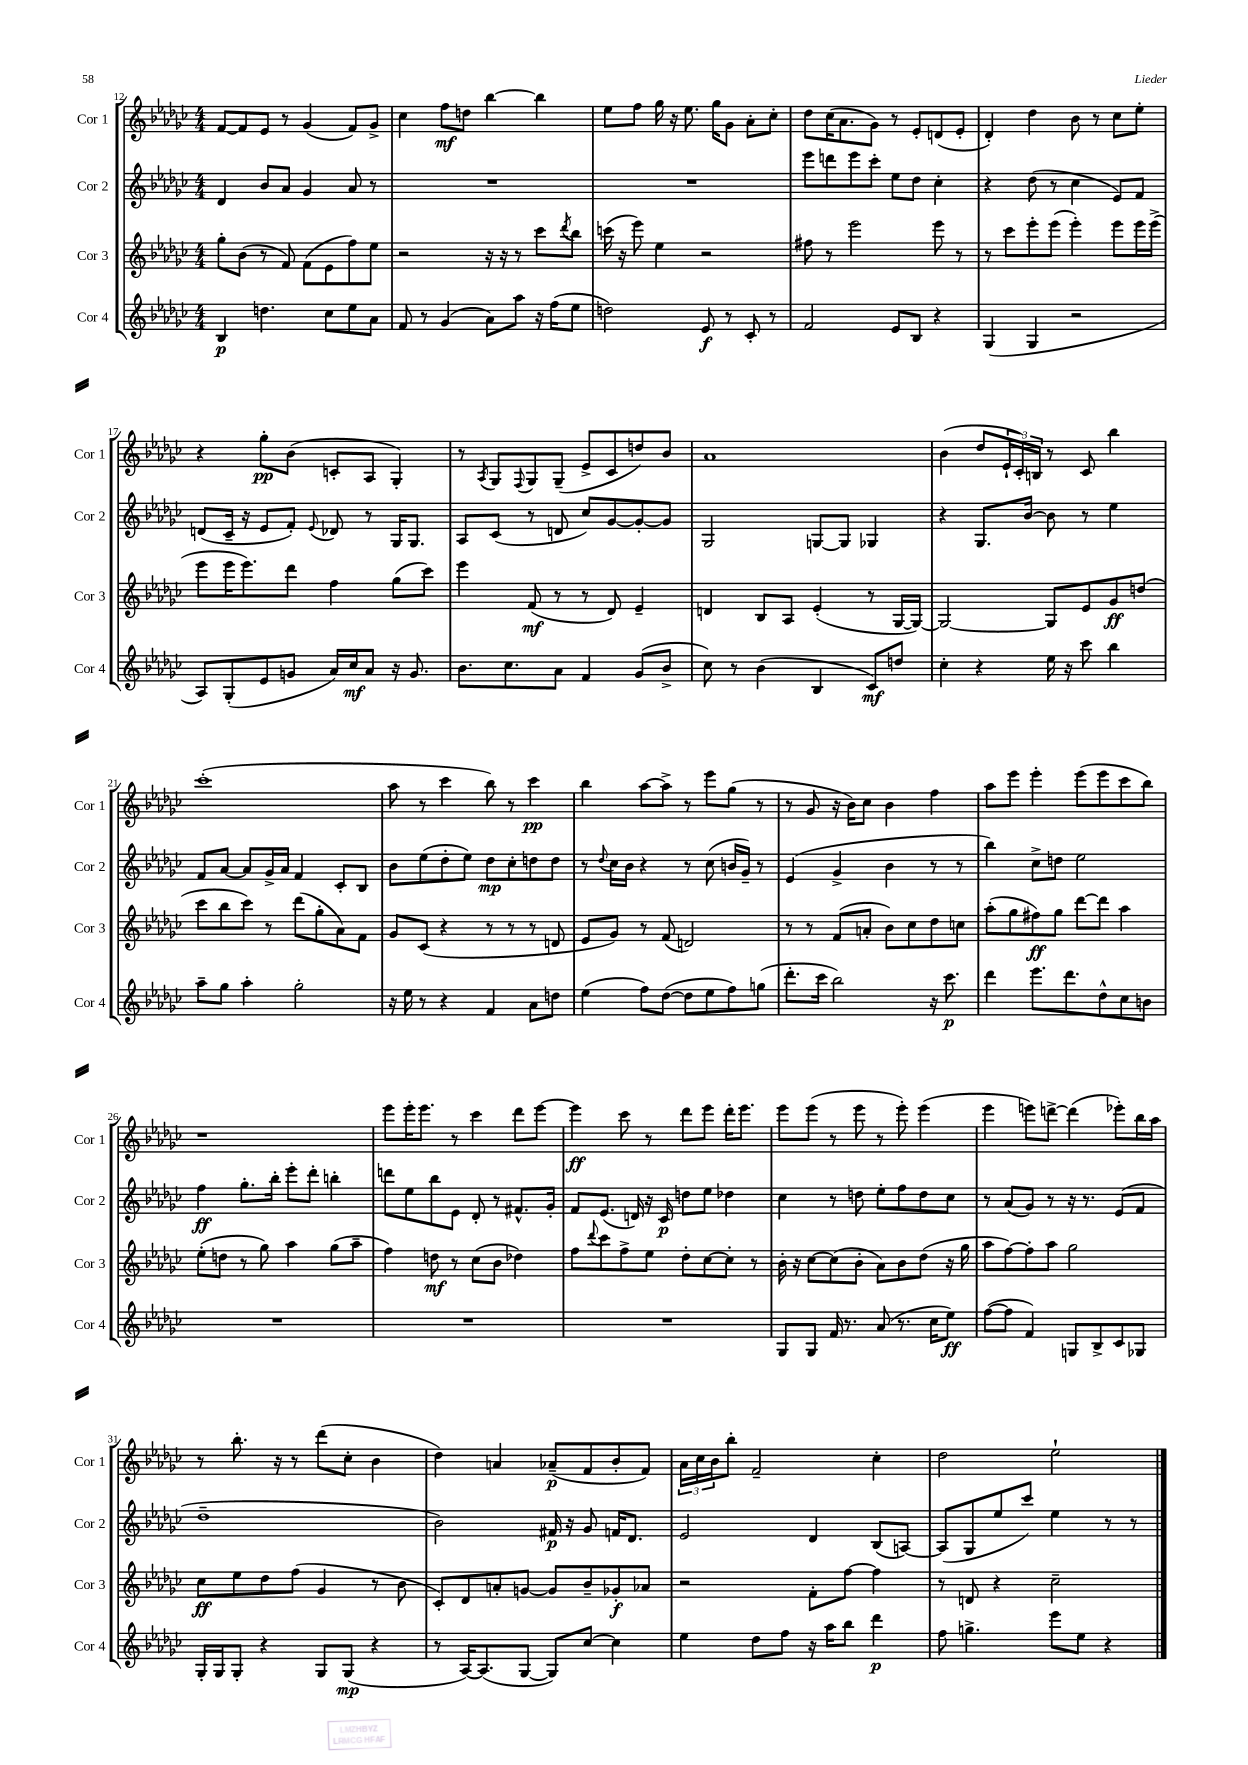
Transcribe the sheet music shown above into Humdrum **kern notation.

**kern	**kern	**kern	**kern
*staff4	*staff3	*staff2	*staff1
*clefG2	*clefG2	*clefG2	*clefG2
*k[b-e-a-d-g-c-]	*k[b-e-a-d-g-c-]	*k[b-e-a-d-g-c-]	*k[b-e-a-d-g-c-]
*M4/4	*M4/4	*M4/4	*M4/4
4B-	8gg-'	4d-	[8f
.	(8b-	.	8f]
4.dd	8r	8b-	8e-
.	8f)	8a-	8r
.	(8f	4g-	(4g-
8cc-	8e-	.	.
8ee-	8ff)	8a-	8f)
8a-	8ee-	8r	8g-^
=	=	=	=
8f	2r	1r	4cc-
8r	.	.	.
(4g-	.	.	8ff
.	.	.	8dd
8a-)	16r	.	[4bb-
.	16r	.	.
8aa-	8r	.	.
16r	8ccc-	.	4bb-]
(16ff	.	.	.
.	8qddd-	.	.
8ee-	8bb-	.	.
=	=	=	=
2dd)	(16ccc	1r	8ee-
.	16r	.	.
.	8eee-)	.	8ff
.	4ee-	.	16gg-
.	.	.	16r
.	.	.	8.ee-
8e-	2r	.	.
.	.	.	16gg-
8r	.	.	8g-
8c-'	.	.	8a-'
8r	.	.	8cc-'
=	=	=	=
2f	8ff#	8eee-	8dd-
.	8r	8ddd	(16cc-
.	.	.	8.a-
.	2eee-	8eee-	.
.	.	8ccc-'	8g-)
8e-	.	8ee-	8r
8B-	.	8dd-	8e-'
4r	8eee-	4cc-'	(8d
.	8r	.	8e-'
=	=	=	=
(4G-	8r	4r	4d-')
.	8ccc-	.	.
4G-	8eee-'	(8dd-	4dd-
.	(8eee-	8r	.
2r	4eee-')	4cc-	8b-
.	.	.	8r
.	8eee-	8e-)	8cc-
.	16eee-	8f	8ee-'
.	(16eee-^	.	.
=	=	=	=
8A-)	8eee-	(8d	4r
(8G-'	16eee-	16c-~	.
.	8.eee-)	16r	.
8e-	.	8e-	8gg-'
8g	8ddd-	8f')	(8b-
.	.	8qqe-	.
16a-)	4ff	8d-	8c'
16cc-	.	.	.
8a-	.	8r	8A-
16r	(8gg-	16G-	4G-')
8.g	.	8.G-	.
.	8ccc-)	.	.
=	=	=	=
8.b-	4eee-	8A-	8r
.	.	.	8qA-
.	.	(8c-	8G-
8.cc-	.	.	.
.	.	.	8qqF
.	(8f	8r	8G-
8a-	8r	8d	(8G-~
4f	8r	8cc-)	8e-^
.	8d-)	[8g-	8c-
(8g-	4e-~	8g-'_	8dd)
8b-^	.	8g-]	8b-
=	=	=	=
8cc-)	4d	2G-	1a-
8r	.	.	.
(4b-	8B-	.	.
.	8A-	.	.
4B-	(4e-'	[8G	.
.	.	8G]	.
8c-)	8r	4G-	.
8dd	[16G-	.	.
.	16G-_)	.	.
=	=	=	=
4cc-'	2G-_	4r	(4b-
4r	.	8.G-	8dd-
.	.	.	24e-`
.	.	.	24c-')
.	.	[16b-	.
.	.	.	24B
16ee-	8G-]	8b-]	8r
16r	.	.	.
8ccc-	8e-	8r	8c-
4bb-	8g-	4ee-	4bb-
.	(8dd	.	.
=	=	=	=
8aa-~	8ccc-	8f	(1ccc-'
8gg-	8bb-	[8a-	.
4aa-'	8ccc-)	8a-]	.
.	8r	16g-^	.
.	.	16a-	.
2gg-'	(8ddd-	4f	.
.	8gg-'	.	.
.	8a-)	8c-'	.
.	8f	8B-	.
=	=	=	=
16r	8g-	8b-	8aa-
16ee-	.	.	.
8r	(8c-	(8ee-	8r
4r	4r	8dd-'	4ccc-
.	.	8ee-)	.
4f	8r	8dd-	8bb-)
.	8r	8cc-'	8r
8a-	8r	8dd	4ccc-
8dd	8d	8dd	.
=	=	=	=
(4ee-	8e-	8r	4bb-
.	.	8qqdd-	.
.	8g-)	16cc-	.
.	.	16b-	.
8ff)	8r	4r	[8aa-
([8dd-	(8f	.	8aa-^]
8dd-]	2d)	8r	8r
8ee-	.	(8cc-	8eee-
8ff)	.	16b	(8gg-
.	.	16g-~)	.
(8gg	.	8r	8r
=	=	=	=
8.ddd-'	8r	(4e-	8r
.	8r	.	8g-
16ccc-	.	.	.
2bb-)	(8f	4g-^	16r
.	.	.	16b-)
.	8a'	.	8cc-
.	8b-)	4b-	4b-
.	8cc-	.	.
16r	8dd-	8r	4ff
8.ccc-	.	.	.
.	8cc	8r	.
=	=	=	=
4ddd-	(8aa-'	4bb-)	8aa-
.	8gg-	.	8eee-
8.eee-	8ff#)	8cc-^	4eee-'
.	8gg-	8dd	.
8.ddd-	.	.	.
.	[8ddd-	2ee-	(8eee-
8dd-^^	8ddd-]	.	8eee-
8cc-	4aa-	.	8ccc-
8b	.	.	8bb-)
=	=	=	=
1r	(8ee-'	4ff	1r
.	8dd	.	.
.	8r	8.gg-'	.
.	8gg-)	.	.
.	.	16bb-'	.
.	4aa-	8eee-'	.
.	.	8ddd-'	.
.	(8gg-	4bb'	.
.	8aa-~	.	.
=	=	=	=
1r	4ff)	8ddd	8eee-
.	.	8ee-	16eee-'
.	.	.	8.eee-
.	8dd	8bb-	.
.	8r	8e-	8r
.	(8cc-	8d-'	4ccc-
.	8b-	8r	.
.	4dd-)	8.f#^^	8ddd-
.	.	.	[8eee-
.	.	16g-'	.
=	=	=	=
1r	8ff	8f	4eee-]
.	8qqddd-	.	.
.	8ccc-	(8.e-	.
.	8ff^	.	8ccc-
.	.	16d)	.
.	8ee-	16r	8r
.	.	16c-	.
.	8dd-'	8dd	8ddd-
.	[8cc-	8ee-	8eee-
.	8cc-']	4dd-	16ddd-'
.	.	.	8.eee-
.	8r	.	.
=	=	=	=
8G-	16b-'	4cc-	8eee-
.	16r	.	.
8G-	[8cc-	.	(8eee-
16f	(8cc-]	8r	8r
8.r	.	.	.
.	8b-'	8dd	8eee-
(8a-	8a-)	8ee-'	8r
8.r	8b-	8ff	8eee-')
.	(8dd-	8dd	(4eee-
16cc-	.	.	.
8ee-)	16r	8cc-	.
.	16gg-	.	.
=	=	=	=
([8ff	8aa-	8r	4eee-
8ff]	[8ff)	(8a-	.
4f)	8ff']	8g-)	8eee)
.	8aa-	8r	[8ddd^
8G	2gg-	16r	(4ddd]
.	.	8.r	.
8B-^	.	.	.
8c-	.	(8e-	8eee-')
8G-	.	8f	16bb-
.	.	.	16aa-
=	=	=	=
16G-'	8cc-	1dd-~	8r
16G-	.	.	.
8G-'	8ee-	.	8.bb-'
4r	8dd-	.	.
.	.	.	16r
.	(8ff	.	8r
8G-	4g-	.	(8ddd-
(8G-	.	.	8cc-'
4r	8r	.	4b-
.	8b-	.	.
=	=	=	=
8r	8c-')	2b-)	4dd-)
[16A-)	8d-	.	.
(8.A-]	.	.	.
.	8a'	.	4a
[8G-	[8g	.	.
8G-])	8g]	16f#	(8a-~
.	.	16r	.
[8cc-	8b-~	8g-	8f
4cc-]	8g-'	16f	8b-'
.	.	8.d-	.
.	8a-	.	8f)
=	=	=	=
4ee-	2r	2e-	24a-
.	.	.	24cc-
.	.	.	24b-
.	.	.	8bb-'
8dd-	.	.	2f~
8ff	.	.	.
16r	8f'	4d-	.
16aa-	.	.	.
8bb-	[8ff	.	.
4ddd-	4ff]	(8B-	4cc-'
.	.	[8A)	.
=	=	=	=
8ff	8r	(8A]	2dd-
4.gg^	8d	8G-	.
.	4r	8ee-	.
.	.	8ccc-)	.
8eee-	2cc-~	4ee-	2ee-`
8ee-	.	.	.
4r	.	8r	.
.	.	8r	.
==	==	==	==
*-	*-	*-	*-
